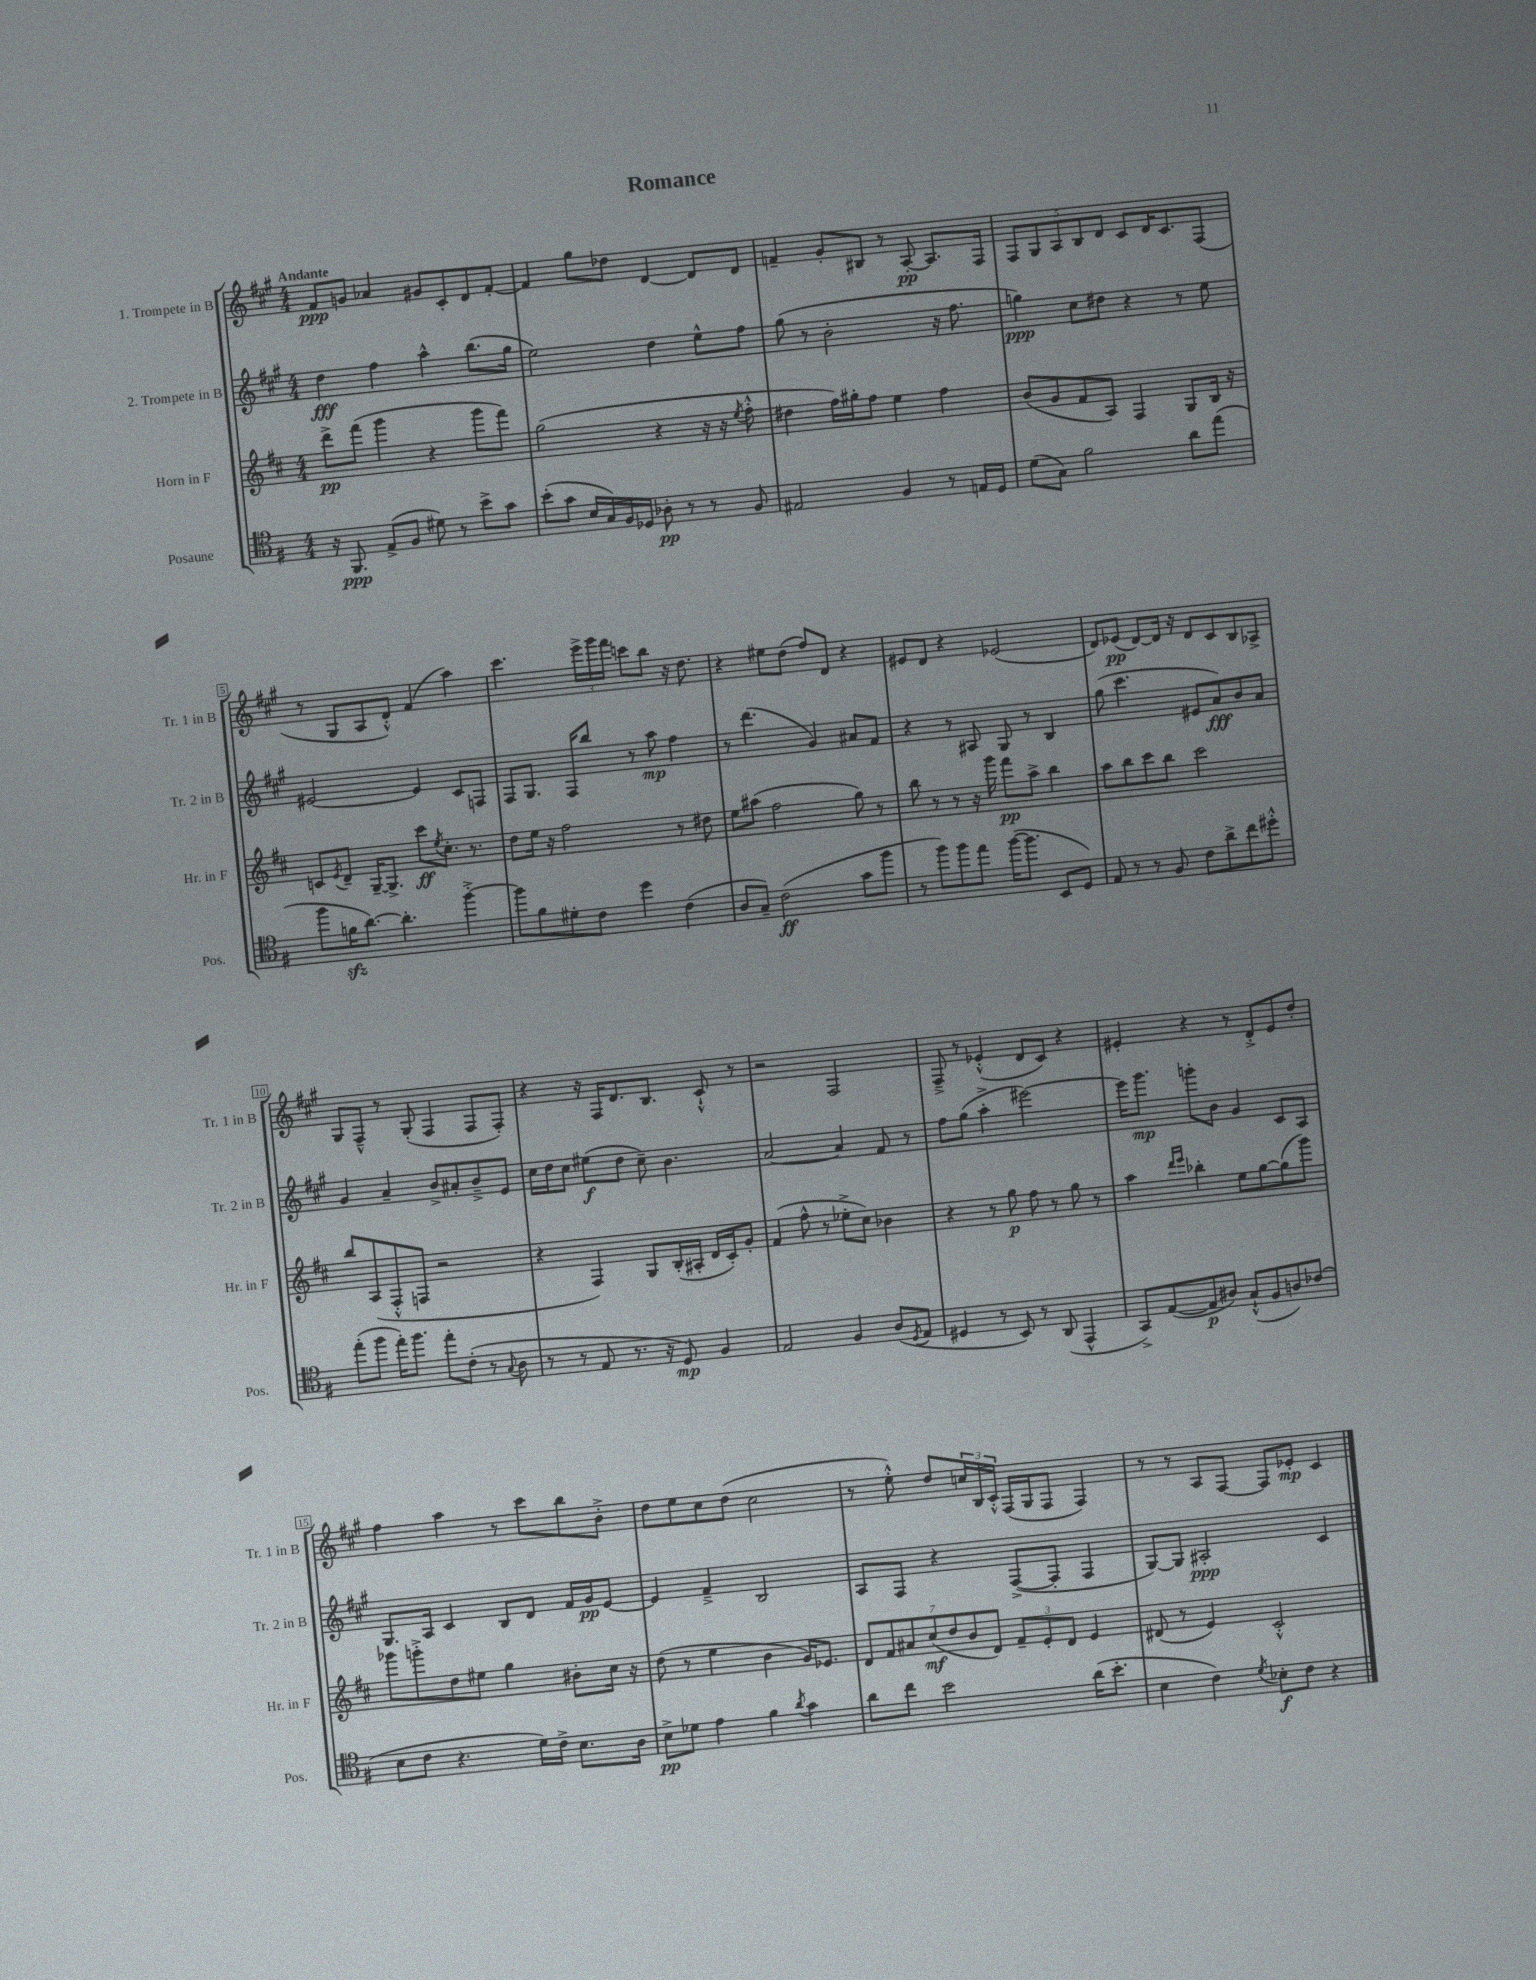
\header { title = "Romance" }
<<
\new StaffGroup <<
\new Staff = "s0" \with { instrumentName = "1. Trompete in B" shortInstrumentName = "Tr. 1 in B" } {
    \clef treble \key a \major \numericTimeSignature \time 4/4 \tempo "Andante"
    fis'8\ppp g'8 aes'4 gis'8 cis'8-. d'8 fis'8~-. |
    fis'4 gis''8 des''8 d'4~ d'8 d'8 |
    f'4-- gis'8-. bis8 r8 a8~-.\pp a8. fis16 |
    \tuplet 5/4 { fis8 gis8 a8 b8 d'8 } cis'8 d'16 cis'8. fis8( |
    r8 gis8 a8 d'8-.-^) fis'4( a''4) |
    cis'''4. \tuplet 3/2 { e'''16-> gis'''16 fis'''16 } c'''8 b''8 r16 d''8. |
    r4 eis''8 d''8( fis''8) d'8 r4 |
    eis'8 d'8 r4 ees'2( |
    d'8) ees'8\pp( d'8~) d'16 r16 d'8 cis'8 b8 aes8-> |
    gis8 fis8---^ r8 gis8-.( fis4 fis8 fis8-.) |
    r4 r16 fis16 d'8. b8. cis'8-!-^ r8 |
    r2 fis2 |
    fis8---> r8 ees'4-.-^( d'8 cis'8) r4 |
    eis'4-. r4 r8 d'8-.-> eis'8 d''8-. |
    fis''4 a''4 r8 cis'''8 b''8 b'8-.-> |
    d''8 e''8 cis''8 d''8( cis''2 |
    r8 e''8-.-^) d''8 \tuplet 3/2 { c''16 b16 cis'16-.-^ } fis16( gis16 fis8 fis4) |
    r8 r8 a8 fis8~ fis8 ees'8-.\mp cis'4 \bar "|." |
}
\new Staff = "s1" \with { instrumentName = "2. Trompete in B" shortInstrumentName = "Tr. 2 in B" } {
    \clef treble \key a \major \numericTimeSignature \time 4/4
    d''4\fff fis''4 a''4-^ b''8.( gis''16 |
    e''2) d''4 e''8-^ fis''8 |
    gis''8( r8 b'2-. r16 fis''8. |
    g''4\ppp) cis''8 dis''8 r4 r8 e''8 |
    eis'2~ eis'4 cis'8 f8 |
    fis8 gis8. fis16 b''8 r8 a''8\mp fis''4 |
    r8 d'''4.( gis'4) ais'8 fis'8 |
    r4 r8 ais8 gis8 r8 b4 |
    gis''8( cis'''4. eis'8 a'8\fff) b'8 a'8 |
    gis'4 a'4-- b'8-> ais'8-. b'8---> e'8 |
    cis''16 d''16 cis''8 eis''8\f( d''8 cis''8--) b'4. |
    a'2~ a'4 fis'8 r8 |
    fis''8 gis''8( a''4-.-> eis'''2~) |
    eis'''16 gis'''8.\mp g'''8-. b'8 gis'4 cis'8 a8 |
    gis8. a16 cis'4 b8 d'8 fis'16 gis'16\pp e'8~ |
    e'4 fis'4---> b2 |
    a8 fis8 r4 fis8~->( fis8-. fis4 |
    gis8~) gis8 ais2-.\ppp cis'4 \bar "|." |
}
\new Staff = "s2" \with { instrumentName = "Horn in F" shortInstrumentName = "Hr. in F" } {
    \clef treble \key d \major \numericTimeSignature \time 4/4
    d'''8->\pp fis'''8( g'''4 r4 g'''8 fis'''8) |
    g''2( r4 r16 r16 \acciaccatura { e''8 } fis''8-.-^ |
    dis''4 fis''16) gis''16-. fis''8 e''4 fis''4 |
    b'8( g'8 fis'8 a8) fis4 g8 b16 r16 |
    c'8 \acciaccatura { e'8 } d'8-- g16~-- g8.-> cis'''8\ff \acciaccatura { e''8 } cis''8.-. r8. |
    d''8 e''16 r16 fis''2 r8 dis''8 |
    e''8 ais''8( fis''2 g''8) r8 |
    b''8 r8 r8 r16 g'''16 fis'''8\pp a''8-> b''4 |
    a''8 b''8 cis'''8 b''8 cis'''2 |
    b''8 a8( fis8-.-^ f8 r2 |
    r4 fis4) g8 b16-.( ais16-. d'16 cis'16-.) g'8-. |
    fis'4( fis''8-^ r8 ees''8-.-> cis''8) bes'4 |
    r4 r8 g''8\p fis''8 r8 g''8 r8 |
    a''4 \grace { d'''16 e'''16 } bes''4-. e''8 g''8~ g''8( g'''8) |
    ges'''8 g'''8-.-> d''8 eis''8 g''4 bis'8-. cis''16 r16 |
    d''8( r8 e''4 b'4 g'16) ees'8. |
    \tuplet 7/4 { d'8 fis'8 ais'8 cis''8\mf( d''8 b'8 d'8) } \tuplet 3/2 { fis'8-- e'8-. d'8 } e'4 |
    dis'8( r8 e'4) cis'2-.-^ \bar "|." |
}
\new Staff = "s3" \with { instrumentName = "Posaune" shortInstrumentName = "Pos." } {
    \clef tenor \key g \major \numericTimeSignature \time 4/4
    r16 fis,8.\ppp e8->( fis8 dis'8) r8 b'8-> g'8 |
    b'8-.( g'8 b16 g16) fis16 des16 aes8-.\pp r8 r8 fis8 |
    eis2 fis4 r8 e16 d16 |
    d'8( g8) fis'2 a'8 e''8( |
    fis''8 f'16\sfz a'8.~) a'4.-. fis''4~-.-> |
    fis''8 fis'8 dis'8-. c'8 d''4 c'4( |
    a8 g8--) c'2\ff( g'8 fis''8 |
    r8 fis''8) fis''8 e''8 fis''16~( fis''8. b,8 d8) |
    e8 r8 r8 fis8 c'8 a'8-> c''8 dis''8-.-^ |
    e''8-.( fis''8 e''16-.) fis''8. e''8-. c'8-.( r8 \appoggiatura { g8 } a8 |
    r8 r8 e8 r8. r16 d8\mp) fis4 |
    e2 fis4 a8( \acciaccatura { d8 } e8 |
    dis4 r8 b,8) r8 a,8( e,4-^ |
    g,8->) e8~( e8\p ais8) g8-!-^( fis8 a8) ces'8( |
    b8 c'8 r4. d'16) c'16-> b8. a16 |
    b8->\pp des'8 e'4 fis'4 \acciaccatura { a'8 } g'4 |
    a'8 c''8 b'2 a'16( b'8.-. |
    b4 c'4) \acciaccatura { d'8 } bes8-.\f c'8 r4 \bar "|." |
}
>>
>>
\layout { \context { \Score \override BarNumber.stencil = #(make-stencil-boxer 0.1 0.3 ly:text-interface::print) } }
